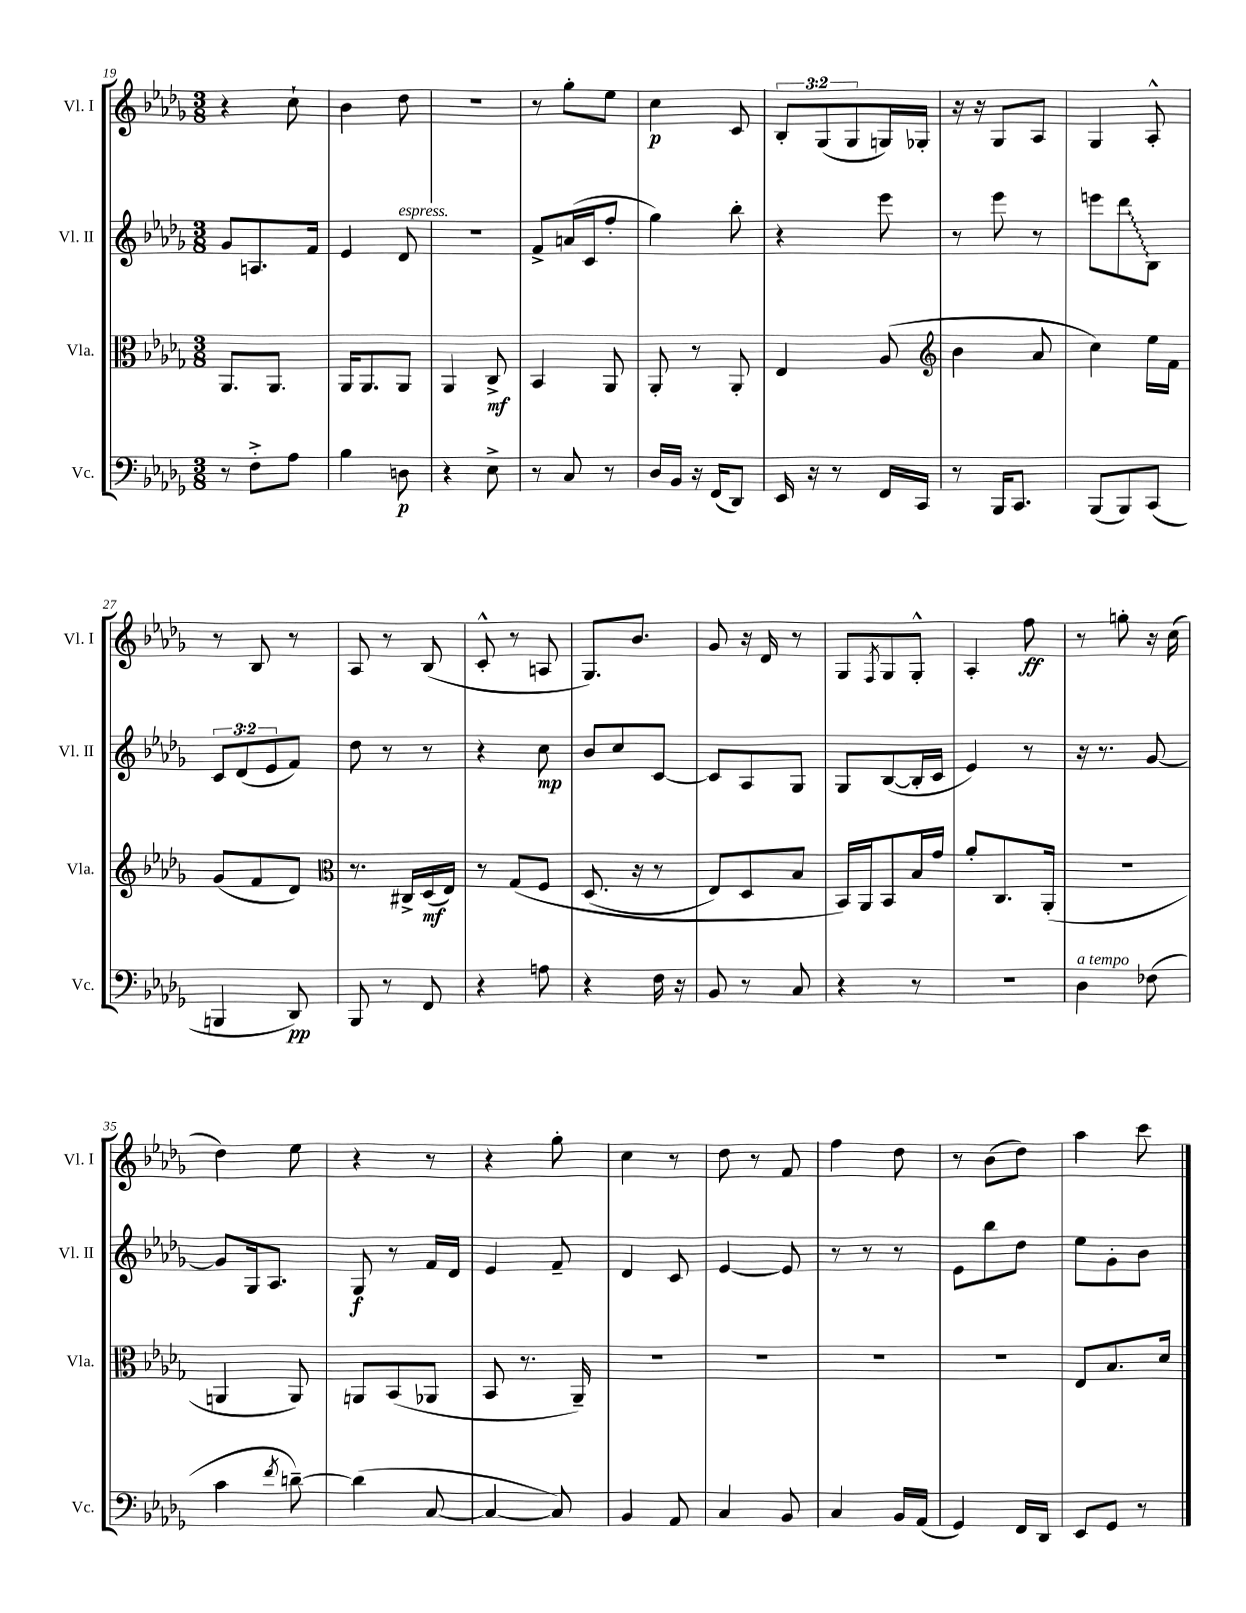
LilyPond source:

<<
\new StaffGroup <<
\new Staff = "s0" \with { instrumentName = "Vl. I" shortInstrumentName = "Vl. I" } {
    \clef treble \key des \major \numericTimeSignature \time 3/8 \override Staff.TupletNumber.text = #tuplet-number::calc-fraction-text
    r4 c''8-! |
    bes'4 des''8 |
    R4. |
    r8 ges''8-. ees''8 |
    c''4\p c'8 |
    \tuplet 3/2 { bes8-. ges8( ges8 } g16) ges16-. |
    r16 r16 ges8 aes8 |
    ges4 aes8-.-^ |
    r8 bes8 r8 |
    aes8 r8 bes8( |
    c'8-.-^ r8 a8 |
    ges8.) bes'8. |
    ges'8 r16 des'16 r8 |
    ges8 \acciaccatura { f8 } ges8 ges8-.-^ |
    aes4-. f''8\ff |
    r8 g''8-. r16 c''16( |
    des''4) ees''8 |
    r4 r8 |
    r4 ges''8-. |
    c''4 r8 |
    des''8 r8 f'8 |
    f''4 des''8 |
    r8 bes'8( des''8) |
    aes''4 c'''8 \bar "|." |
}
\new Staff = "s1" \with { instrumentName = "Vl. II" shortInstrumentName = "Vl. II" } {
    \clef treble \key des \major \numericTimeSignature \time 3/8 \override Staff.TupletNumber.text = #tuplet-number::calc-fraction-text
    ges'8 a8. f'16 |
    ees'4 des'8^\markup { \italic "espress." } |
    r4. |
    f'8-> a'16( c'16 f''8-. |
    ges''4) bes''8-. |
    r4 ees'''8 |
    r8 ees'''8 r8 |
    e'''8 \once \override Glissando.style = #'zigzag des'''8\glissando bes8 |
    \tuplet 3/2 { c'8 des'8( ees'8 } f'8) |
    des''8 r8 r8 |
    r4 c''8\mp |
    bes'8 c''8 c'8~ |
    c'8 aes8 ges8 |
    ges8 bes8~( bes16-. c'16 |
    ees'4) r8 |
    r16 r8. ges'8~ |
    ges'8 ges16 aes8. |
    ges8\f r8 f'16 des'16 |
    ees'4 f'8-- |
    des'4 c'8 |
    ees'4~ ees'8 |
    r8 r8 r8 |
    ees'8 bes''8 des''8 |
    ees''8 ges'8-. bes'8 \bar "|." |
}
\new Staff = "s2" \with { instrumentName = "Vla." shortInstrumentName = "Vla." } {
    \clef alto \key des \major \numericTimeSignature \time 3/8
    aes,8. aes,8. |
    aes,16 aes,8. aes,8 |
    aes,4 c8->\mf |
    bes,4 aes,8 |
    aes,8-. r8 aes,8-. |
    ees4 aes8( |
    \clef treble bes'4 aes'8 |
    c''4) ees''16 f'16 |
    ges'8( f'8 des'8) |
    \clef alto r8. cis16-> des16\mf( ees16) |
    r8 ges8\( f8 |
    des8.( r16 r8 |
    ees8) des8 bes8 |
    bes,16\) aes,16 bes,8 bes16 ges'16 |
    aes'8-. c8. aes,16-.( |
    R4. |
    a,4 a,8) |
    a,8 bes,8( aes,8 |
    bes,8 r8. aes,16--) |
    R4. |
    R4. |
    R4. |
    R4. |
    ees8 bes8. des'16 \bar "|." |
}
\new Staff = "s3" \with { instrumentName = "Vc." shortInstrumentName = "Vc." } {
    \clef bass \key des \major \numericTimeSignature \time 3/8
    r8 f8-.-> aes8 |
    bes4 d8\p |
    r4 ees8-> |
    r8 c8 r8 |
    des16 bes,16 r16 f,16( des,8) |
    ees,16 r16 r8 f,16 c,16 |
    r8 bes,,16 c,8. |
    bes,,8( bes,,8) c,8( |
    b,,4 des,8\pp) |
    bes,,8 r8 f,8 |
    r4 a8 |
    r4 f16 r16 |
    bes,8 r8 c8 |
    r4 r8 |
    R4. |
    des4^\markup { \italic "a tempo" } fes8( |
    c'4 \acciaccatura { f'8 } d'8~--) |
    d'4( c8~ |
    c4~ c8) |
    bes,4 aes,8 |
    c4 bes,8 |
    c4 bes,16 aes,16( |
    ges,4) f,16 des,16 |
    ees,8 ges,8 r8 \bar "|." |
}
>>
>>
\layout { \context { \Score currentBarNumber = #19 } }
